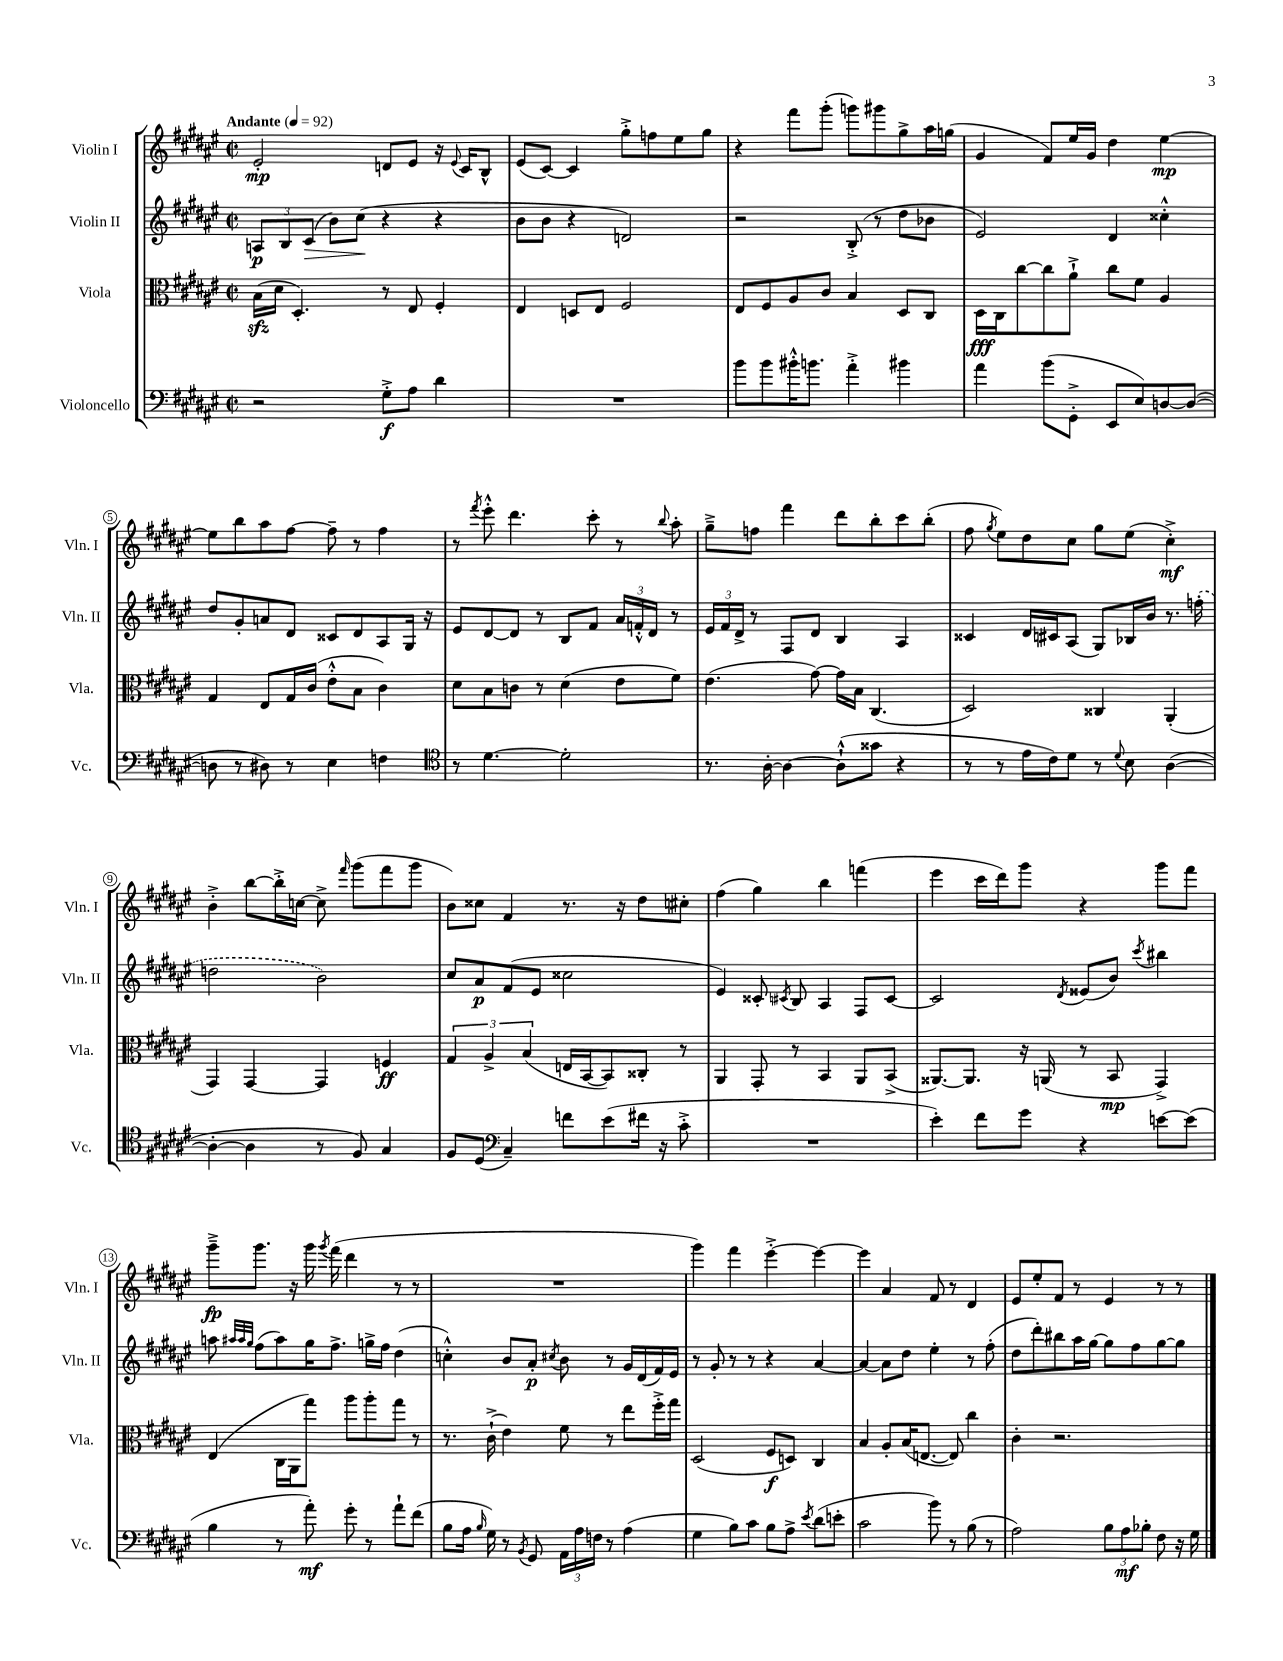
<<
\new StaffGroup <<
\new Staff = "s0" \with { instrumentName = "Violin I" shortInstrumentName = "Vln. I" } {
    \clef treble \key fis \major \defaultTimeSignature \time 2/2 \tempo "Andante" 4 = 92
    \autoBeamOff eis'2-.\mp d'8[ eis'8] r16 \appoggiatura { eis'8 } cis'16[ b8]-^ |
    eis'8[( cis'8]~) cis'4 gis''8[-.-> f''8 eis''8 gis''8] |
    r4 fis'''8[ gis'''8]-.( g'''8[) gis'''8 gis''8-> ais''16 g''16]( |
    gis'4 fis'8[) eis''16 gis'16] dis''4 eis''4~\mp |
    eis''8[ b''8 ais''8 fis''8]~ fis''8-- r8 fis''4 |
    r8 \acciaccatura { fis'''8 } eis'''8-.-^ dis'''4. cis'''8-. r8 \appoggiatura { b''8 } ais''8-. |
    gis''8[---> f''8] fis'''4 dis'''8[ b''8-. cis'''8 b''8]-.( |
    fis''8 \acciaccatura { gis''8 } eis''8[) dis''8 cis''8] gis''8[ eis''8]( cis''4-.->\mf) |
    b'4-.-> b''8[~ b''16-.-> c''16]~ c''8-> \grace { fis'''16 } gis'''8[( fis'''8 gis'''8] |
    b'8[) cisis''8] fis'4 r8. r16 dis''8[ cis''8]-. |
    fis''4( gis''4) b''4 f'''4( |
    eis'''4 cis'''16[ dis'''16) gis'''8] r4 gis'''8[ fis'''8] |
    gis'''8[--->\fp gis'''8.] r16 gis'''16 \acciaccatura { gis'''8 } fis'''16( dis'''4 r8 r8 |
    R1 |
    gis'''4) fis'''4 eis'''4~-.-> eis'''4~ |
    eis'''4 ais'4 fis'8 r8 dis'4 |
    eis'8[ eis''8-. fis'8] r8 eis'4 r8 r8 \bar "|." |
}
\new Staff = "s1" \with { instrumentName = "Violin II" shortInstrumentName = "Vln. II" } {
    \clef treble \key fis \major \defaultTimeSignature \time 2/2
    \autoBeamOff \tuplet 3/2 { a8[\p b8 cis'8]\>( } b'8[) cis''8]\!( r4 r4 |
    b'8[ b'8] r4 d'2) |
    r2 b8-.->( r8 dis''8[ bes'8] |
    eis'2) dis'4 cisis''4-.-^ |
    dis''8[ gis'8-. a'8 dis'8] cisis'8[ dis'8 ais8 gis16] r16 |
    eis'8[ dis'8~ dis'8] r8 b8[ fis'8] \tuplet 3/2 { ais'16[ f'16-.-^ dis'16] } r8 |
    \tuplet 3/2 { eis'16[ fis'16 dis'16]-> } r8 fis8[ dis'8] b4 ais4 |
    cisis'4 dis'16[ cis'16 ais8]( gis8[) bes16 b'16] r8. \once \slurDashed f''16-.( |
    d''2 b'2) |
    cis''8[ ais'8\p fis'8( eis'8] cisis''2 |
    eis'4) cisis'8-. \acciaccatura { cis'8 } b8 ais4 fis8[ cis'8]~ |
    cis'2 \acciaccatura { dis'8 } eisis'8[( b'8]) \acciaccatura { cis'''8 } bis''4 |
    a''8 \grace { ais''32[ ais''32 gis''32] } fis''8[( ais''8) gis''16 fis''8.]-> g''16[-> fis''16] dis''4( |
    c''4-.-^) b'8[ ais'8]-.\p \acciaccatura { cis''8 } b'8 r8 gis'16[ dis'16( fis'16) eis'16] |
    r8 gis'8-. r8 r8 r4 ais'4~ |
    ais'4~ ais'8[ dis''8] eis''4-. r8 fis''8-.( |
    dis''8[ dis'''8-.) bis''8 ais''16 gis''16]~ gis''8[ fis''8 gis''8~ gis''8] \bar "|." |
}
\new Staff = "s2" \with { instrumentName = "Viola" shortInstrumentName = "Vla." } {
    \clef alto \key fis \major \defaultTimeSignature \time 2/2
    \autoBeamOff b16[\sfz( dis'16] dis4.-.) r8 eis8 fis4-. |
    eis4 d8[ eis8] fis2 |
    eis8[ fis8 ais8 cis'8] b4 dis8[ cis8] |
    dis16[\fff cis16 cis''8~ cis''8 ais'8]-!-> cis''8[ fis'8] ais4 |
    gis4 eis8[ gis16 cis'16]( eis'8[-.-^ b8] cis'4) |
    dis'8[ b8 c'8] r8 dis'4( eis'8[ fis'8]) |
    eis'4.( gis'8~) gis'16[ b16] cis4.( |
    dis2) cisis4 ais,4-.( |
    gis,4) gis,4~ gis,4 f4\ff |
    \tuplet 3/2 { gis4 ais4-> b4( } e16[ b,16~ b,8) cisis8]-. r8 |
    ais,4 gis,8-. r8 b,4 ais,8[ b,8]->( |
    aisis,8.[~) aisis,8.] r16 a,16( r8 b,8\mp gis,4->) |
    eis4( cis16[ ais,16 gis''8]) ais''8[ ais''8-. gis''8] r8 |
    r8. cis'16-!->( eis'4) fis'8 r8 eis''8[ fis''16-.-> gis''16] |
    dis2( fis8[\f d8]) cis4 |
    b4 ais8[-. b16( e8.]~ e8) cis''4 |
    cis'4-. r2. \bar "|." |
}
\new Staff = "s3" \with { instrumentName = "Violoncello" shortInstrumentName = "Vc." } {
    \clef bass \key fis \major \defaultTimeSignature \time 2/2
    \autoBeamOff r2 gis8[-.->\f ais8] dis'4 |
    R1 |
    b'8[ b'8 bis'16-.-^ b'8.] ais'4-.-> bis'4 |
    ais'4 b'8[( gis,8]-.-> eis,8[ eis8) d8~ d8]~( |
    d8 r8 dis8) r8 eis4 f4 |
    \clef tenor r8 dis'4.~ dis'2-. |
    r8. ais16~-. ais4~ ais8[-!-^( gisis'8] r4 |
    r8 r8 eis'16[ cis'16) dis'8] r8 \appoggiatura { dis'8 } b8 ais4~( |
    ais4~-. ais4 r8 fis8) gis4 |
    fis8[ dis8]( \clef bass cis4--) f'8[ eis'8( fis'16] r16 cis'8-.-> |
    R1 |
    eis'4-.) fis'8[ gis'8] r4 e'8[~ e'8]( |
    b4 r8 ais'8-.\mf) gis'8-. r8 ais'8[-! fis'8]( |
    b8[ ais16] \grace { b16 } gis16) r8 \acciaccatura { b,8 } gis,8 \tuplet 3/2 { ais,16[ ais16 f16] } r8 ais4( |
    gis4 b8[) cis'8] b8[ ais8]-> \acciaccatura { eis'8 } dis'8[( e'8]-. |
    cis'2 b'8) r8 b8( r8 |
    ais2) \tuplet 3/2 { b8[ ais8\mf bes8]-. } fis8 r16 gis16 \bar "|." |
}
>>
>>
\layout { \context { \Score \override BarNumber.stencil = #(make-stencil-circler 0.1 0.3 ly:text-interface::print) } }
